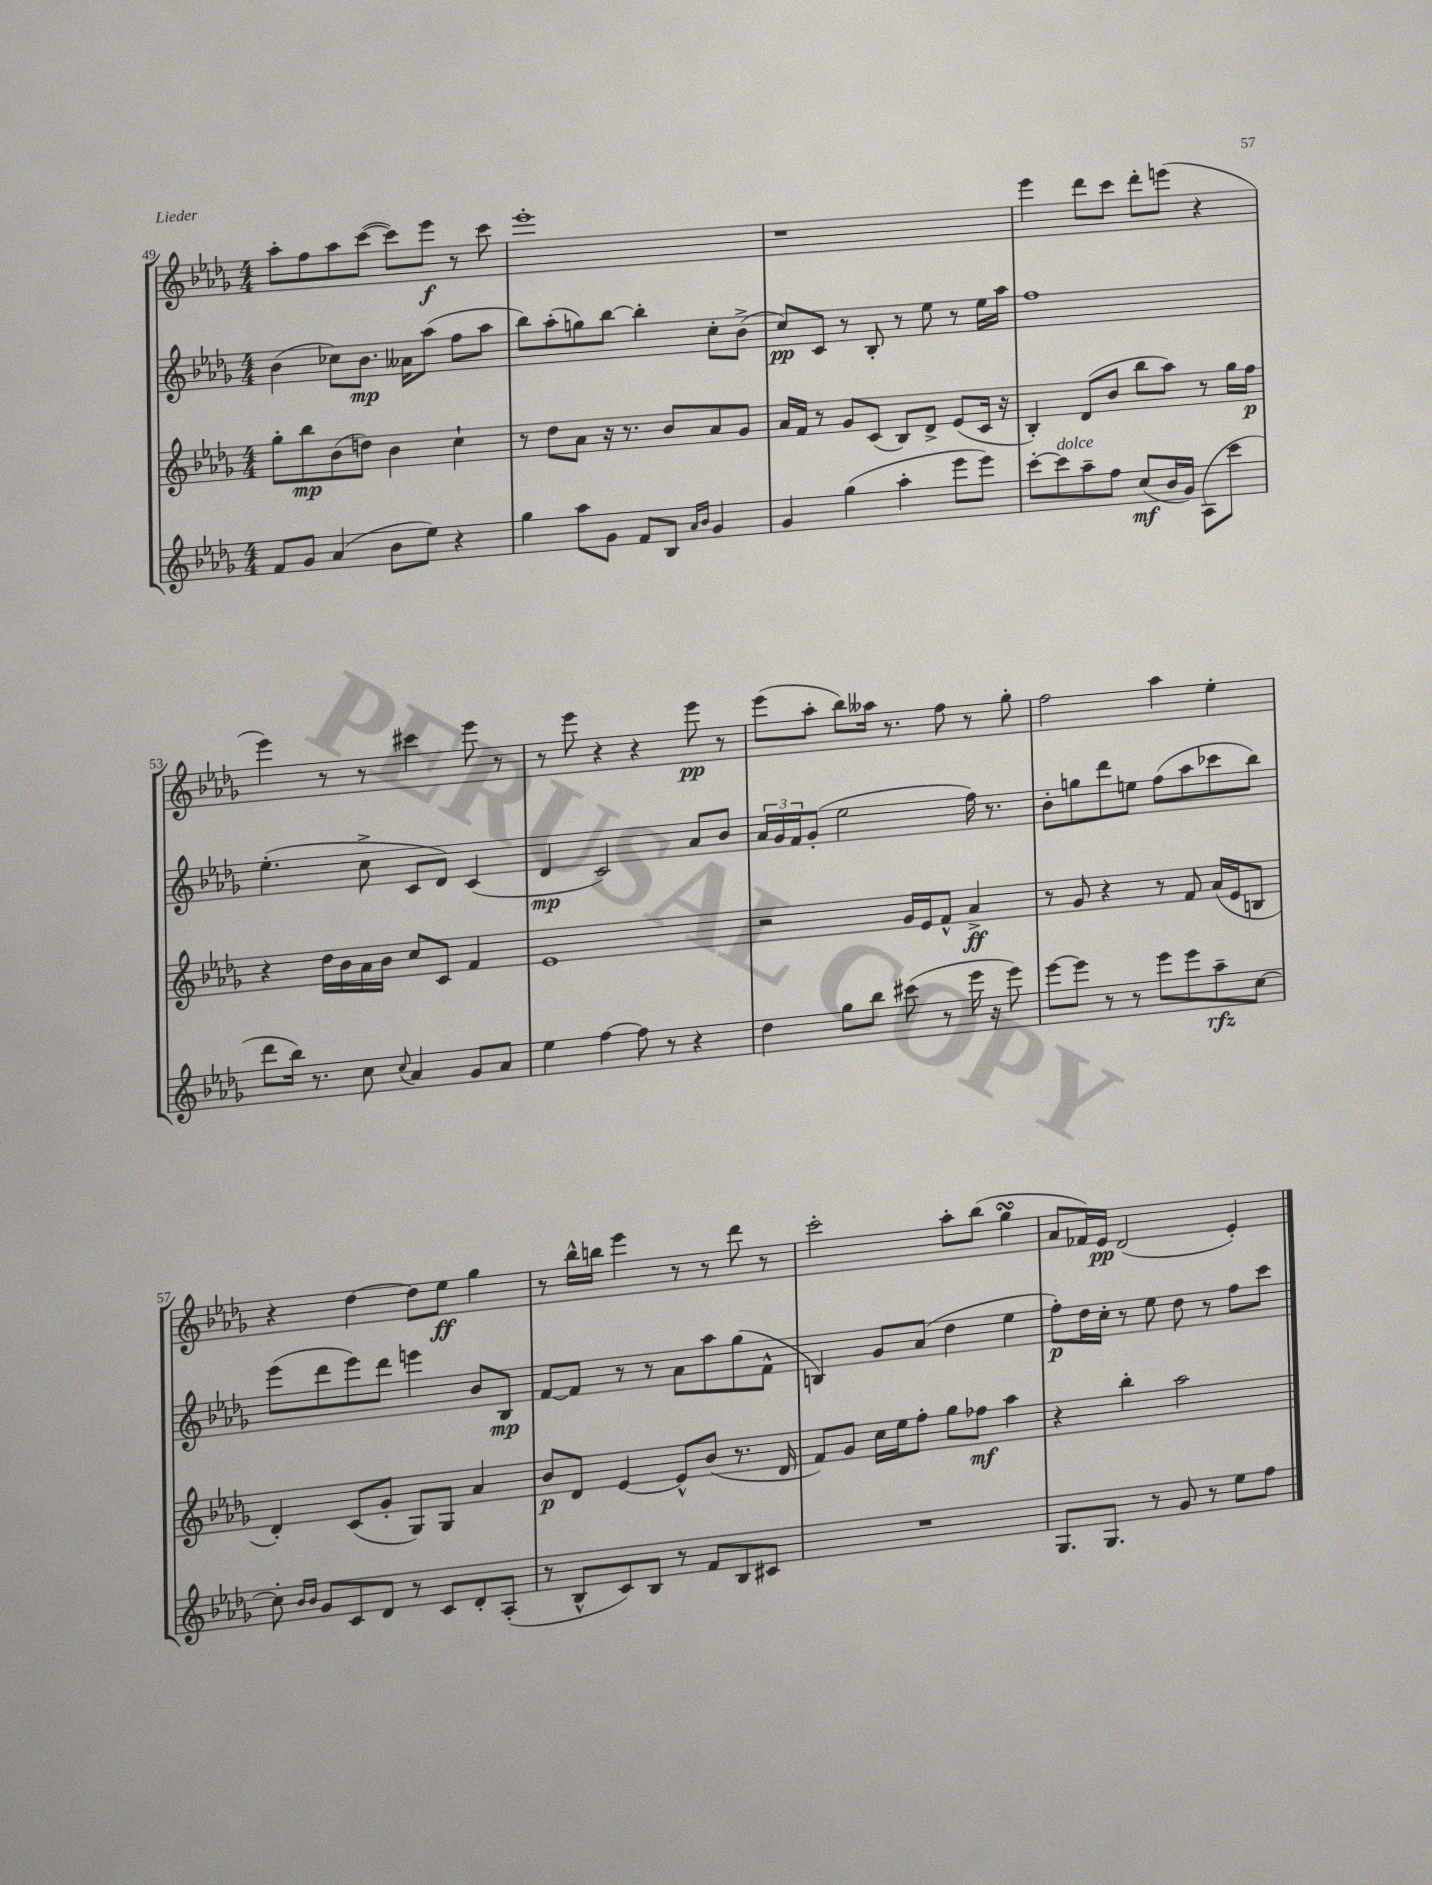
<<
\new StaffGroup <<
\new Staff = "s0" {
    \clef treble \key des \major \numericTimeSignature \time 4/4
    aes''8-. f''8 aes''8 c'''8~( c'''8) ees'''8\f r8 c'''8 |
    ees'''1-. |
    r1 |
    ees'''4 des'''8 c'''8 des'''8-. e'''8( r4 |
    ees'''4) r8 r8 cis'''4 ees'''8 r8 |
    r8 ees'''8 r4 r4 ees'''8\pp r8 |
    ees'''8( aes''8-. bes''8) aeses''16 r8. f''8 r8 ges''8-. |
    f''2 aes''4 ees''4-. |
    r4 des''4~ des''8 ees''8\ff ges''4 |
    r8 bes''16-^ b''16 ees'''4 r8 r8 des'''8 r8 |
    c'''2-. aes''8-. bes''8( ges''4\turn |
    aes'8 fes'16) ees'16\pp des'2( ees'4-.) \bar "|." |
}
\new Staff = "s1" {
    \clef treble \key des \major \numericTimeSignature \time 4/4
    bes'4( ces''8) bes'8.\mp aeses'16 aes''8( f''8 aes''8 |
    bes''8) aes''8-.( g''8) bes''8~ bes''4-. c''8-. bes'8->( |
    c''8\pp) c'8 r8 bes8-. r8 ees''8 r8 ees''16 aes''16 |
    f''1 |
    ees''4.-.( c''8-> c'8 des'8) c'4( |
    des'4\mp c'2) aes'8 bes'8 |
    \tuplet 3/2 { aes'16 ges'16 f'16 } ges'8-.( ees''2 f''16) r8. |
    bes'8-. g''8 des'''8 e''8 f''8( aes''8 ces'''8 bes''8) |
    ees'''8( des'''8 ees'''8) des'''8 e'''4 bes'8 bes8\mp |
    f'8~ f'8 r8 r8 aes'8 aes''8 ges''8( f'8-^ |
    b4) ges'8 aes'8( des''4 ees''4 |
    f''8-.\p) des''16 c''16-. r8 ees''8 des''8 r8 f''8 c'''8 \bar "|." |
}
\new Staff = "s2" {
    \clef treble \key des \major \numericTimeSignature \time 4/4
    ges''8-. bes''8\mp bes'8( d''8) bes'4 c''4-! |
    r8 des''8 aes'8 r16 r8. bes'8 aes'8 ges'8 |
    aes'16 f'16 r8 ges'8 c'8( bes8) des'8-> ees'8( c'16 r16 |
    bes4-.) des'8( bes'8 bes''8 aes''8) r8 ges''16 f''16\p |
    r4 des''16 bes'16 aes'16 bes'16 c''8 c'8 f'4 |
    ees'1 |
    r2 ges'16 ees'16 f'8-^ aes'4->\ff |
    r8 ges'8 r4 r8 f'8 aes'16( ees'16 b8 |
    des'4-.) c'8( ges'8-. ges8) ges8 aes'4 |
    bes'8\p des'8 ees'4~ ees'8-^ bes'8( r8. des'16 |
    f'8) ges'8 c''16 ees''16 f''8-. ges''8 fes''8\mf aes''4 |
    r4 bes''4-. aes''2 \bar "|." |
}
\new Staff = "s3" {
    \clef treble \key des \major \numericTimeSignature \time 4/4
    f'8 ges'8 aes'4( bes'8 ees''8) r4 |
    ges''4 aes''8 ges'8 f'8 bes8 \grace { aes'16 bes'16 } ges'4 |
    ges'4 ges''4( aes''4-. ees'''8 ees'''8) |
    c'''8~-. c'''8^\markup { \italic "dolce" } aes''8-- f''8 c''8\mf( bes'16 ges'16) aes8( c'''8 |
    des'''8 bes''16) r8. c''8 \appoggiatura { c''8 } aes'4 ges'8 aes'8 |
    ees''4 f''4~ f''8 r8 r4 |
    des''4 ges''8 bes''8 cis'''8( r8 ees'''16 r16 ees'''8) |
    ees'''8~ ees'''8 r8 r8 ees'''8 ees'''8 aes''8--\rfz c''8~ |
    c''8-. \grace { bes'16 bes'16 } ges'8 c'8 des'8 r8 c'8 des'8-. aes8-.( |
    r8 bes8-^ c'8) bes8 r8 f'8 bes8 cis'8 |
    R1 |
    ges8. ges8. r8 ges'8 r8 ees''8 f''8 \bar "|." |
}
>>
>>
\layout { \context { \Score currentBarNumber = #49 } }
